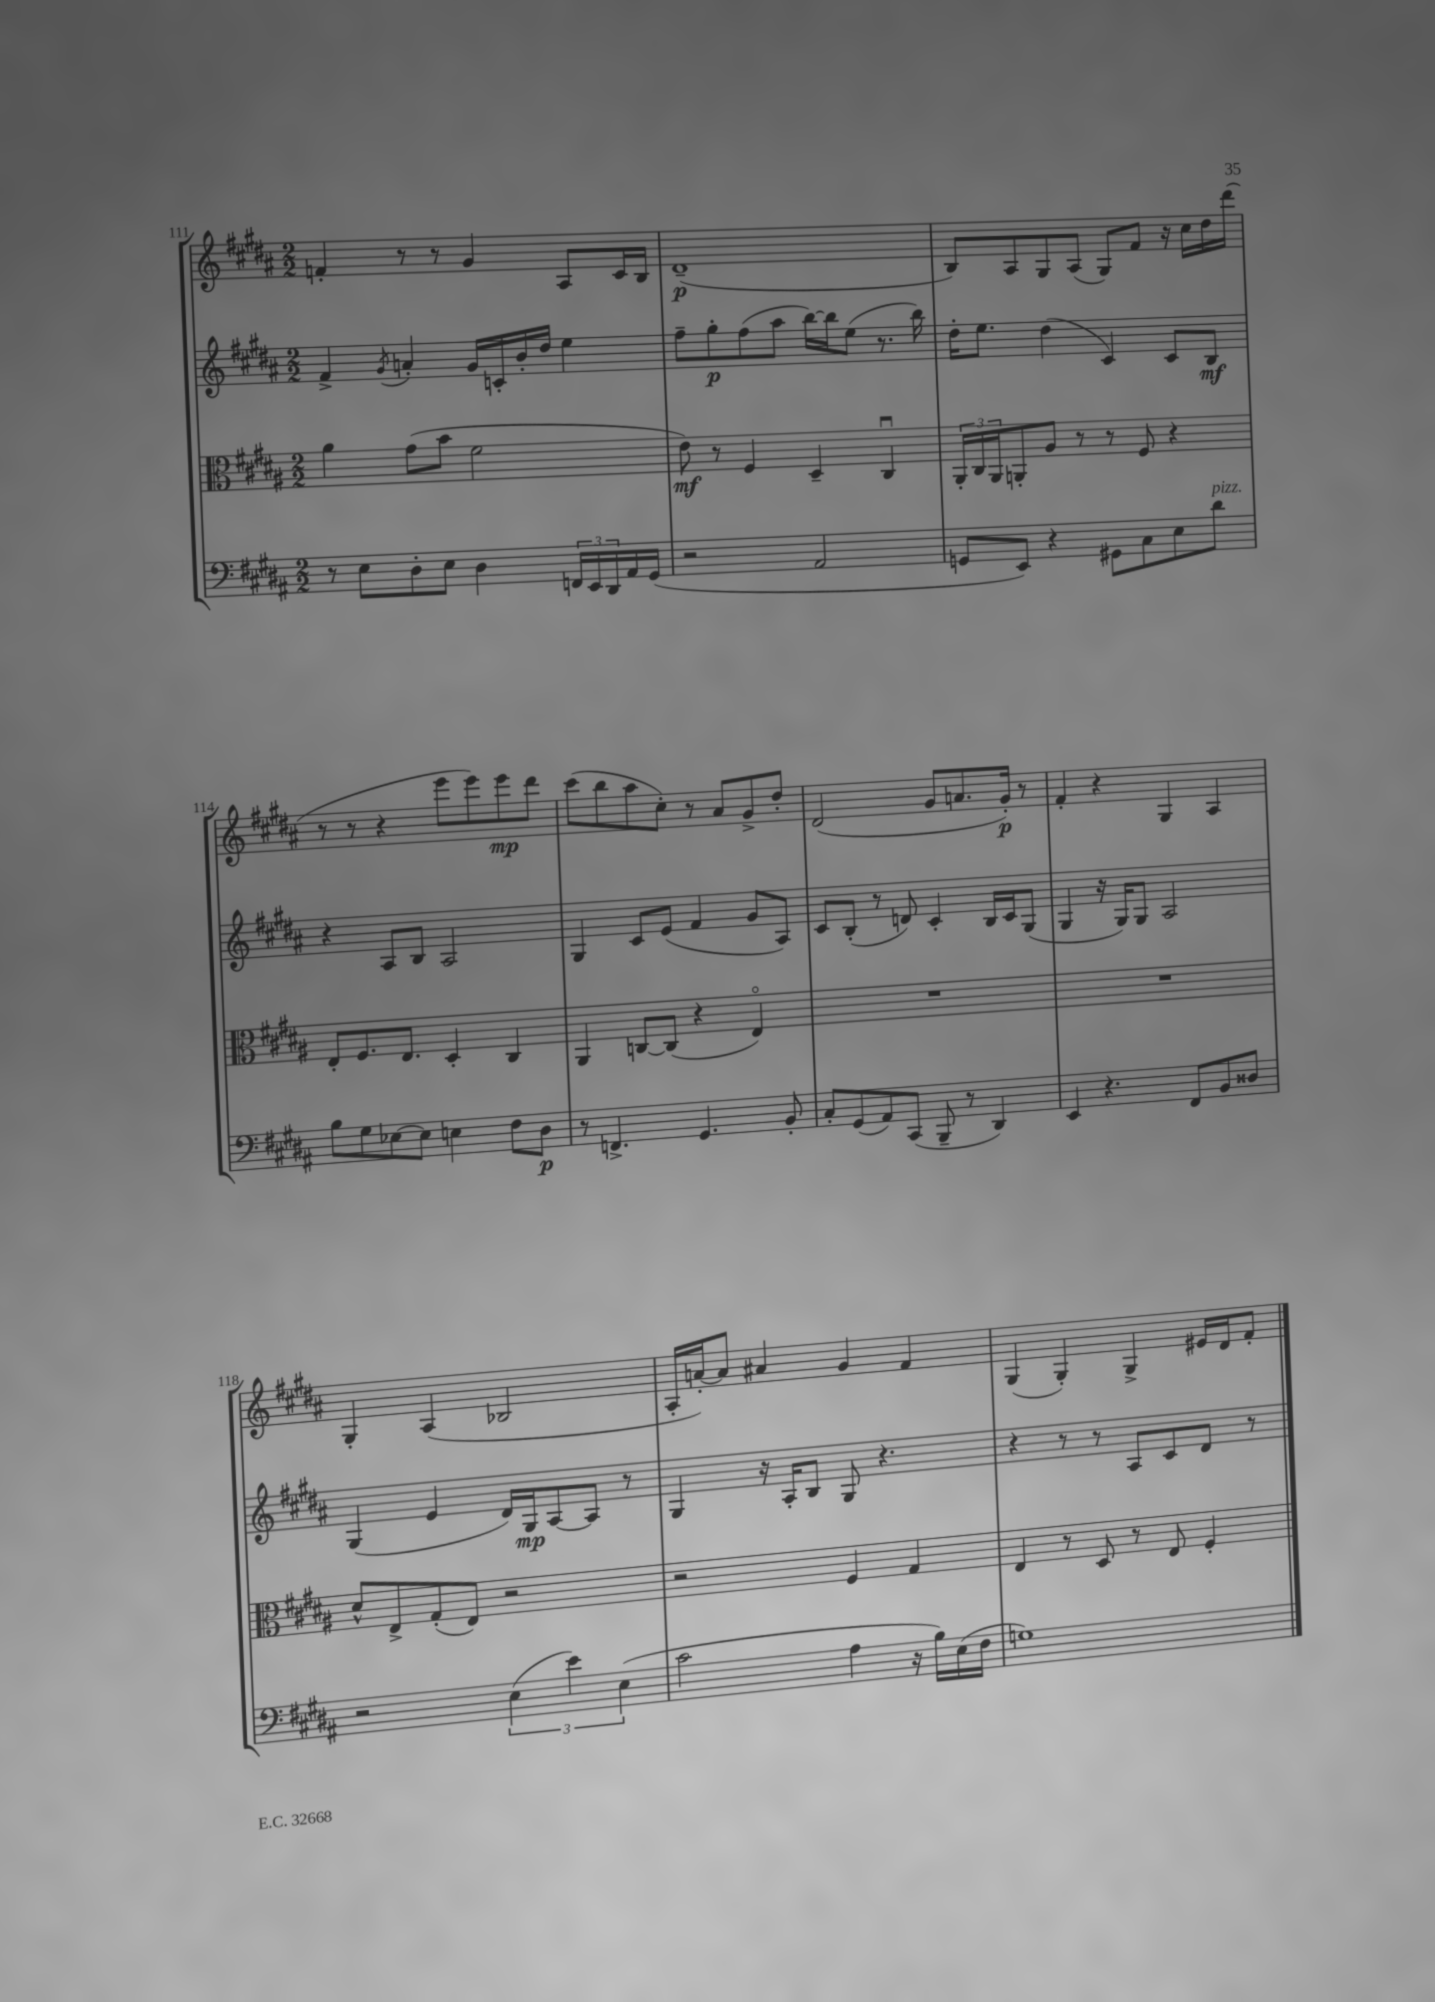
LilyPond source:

<<
\new StaffGroup <<
\new Staff = "s0" {
    \clef treble \key b \major \numericTimeSignature \time 2/2
    f'4-. r8 r8 gis'4 ais8 cis'16 b16 |
    dis'1--\p( |
    b8) ais8 gis8 ais8( gis8) fis'8 r16 cis''16 dis''16 dis'''16( |
    r8 r8 r4 e'''8 e'''8) e'''8\mp dis'''8 |
    cis'''8( b''8 ais''8 cis''8-.) r8 ais'8 gis'8-> dis''8-. |
    dis'2( gis'8 a'8. gis'16-.\p) r8 |
    fis'4-. r4 gis4 ais4 |
    gis4-. ais4( bes2 |
    ais16-. a'16~-.) a'8 ais'4 gis'4 fis'4 |
    gis4( gis4-.) gis4-> eis'16 dis'16 fis'8-. \bar "|." |
}
\new Staff = "s1" {
    \clef treble \key b \major \numericTimeSignature \time 2/2
    fis'4-> \acciaccatura { gis'8 } a'4-. gis'16 c'16-. b'16-. dis''16 e''4 |
    fis''8-- gis''8-.\p fis''8( ais''8 b''16~) b''16 e''8( r8. b''16) |
    dis''16-. e''8. dis''4( cis'4) cis'8 b8\mf |
    r4 ais8 b8 ais2 |
    gis4 cis'8 e'8( fis'4 gis'8 ais8) |
    cis'8 b8-.( r8 d'8) cis'4-. b16 cis'16 gis8( |
    gis4 r16 gis16) gis8 ais2 |
    gis4( e'4 dis'16) gis16\mp ais8~ ais8 r8 |
    gis4 r16 ais16-. b8 gis8 r4. |
    r4 r8 r8 ais8 cis'8 dis'8 r8 \bar "|." |
}
\new Staff = "s2" {
    \clef alto \key b \major \numericTimeSignature \time 2/2
    ais'4 gis'8( b'8 fis'2 |
    e'8\mf) r8 fis4 dis4-- cis4\downbow |
    \tuplet 3/2 { ais,16-. cis16 ais,16 } a,8-. ais8 r8 r8 fis8 r4 |
    e8-. fis8. e8. dis4-. cis4 |
    ais,4 c8~ c8( r4 e4\flageolet) |
    R1 |
    R1 |
    dis'8-^ e8-> gis8-.( e8) r2 |
    r2 fis4 gis4 |
    e4 r8 dis8 r8 e8 fis4-. \bar "|." |
}
\new Staff = "s3" {
    \clef bass \key b \major \numericTimeSignature \time 2/2
    r8 e8 dis8-. e8 dis4 \tuplet 3/2 { f,16 e,16 dis,16 } ais,16 gis,16( |
    r2 ais,2 |
    g,8 e,8) r4 gis,8 cis8 e8 dis'8^\markup { \italic "pizz." } |
    b8 gis8 ees8~ ees8 e4 fis8 dis8\p |
    r8 f,4.-> gis,4. b,8-. |
    cis8-. gis,8( ais,8) cis,8( b,,8-- r8 dis,4) |
    e,4 r4. fis,8 b,8 disis8 |
    r2 \tuplet 3/2 { e4( e'4) e4( } |
    cis'2 ais4 r16 b16) e16( fis16 |
    g1) \bar "|." |
}
>>
>>
\layout { \context { \Score currentBarNumber = #111 } }
